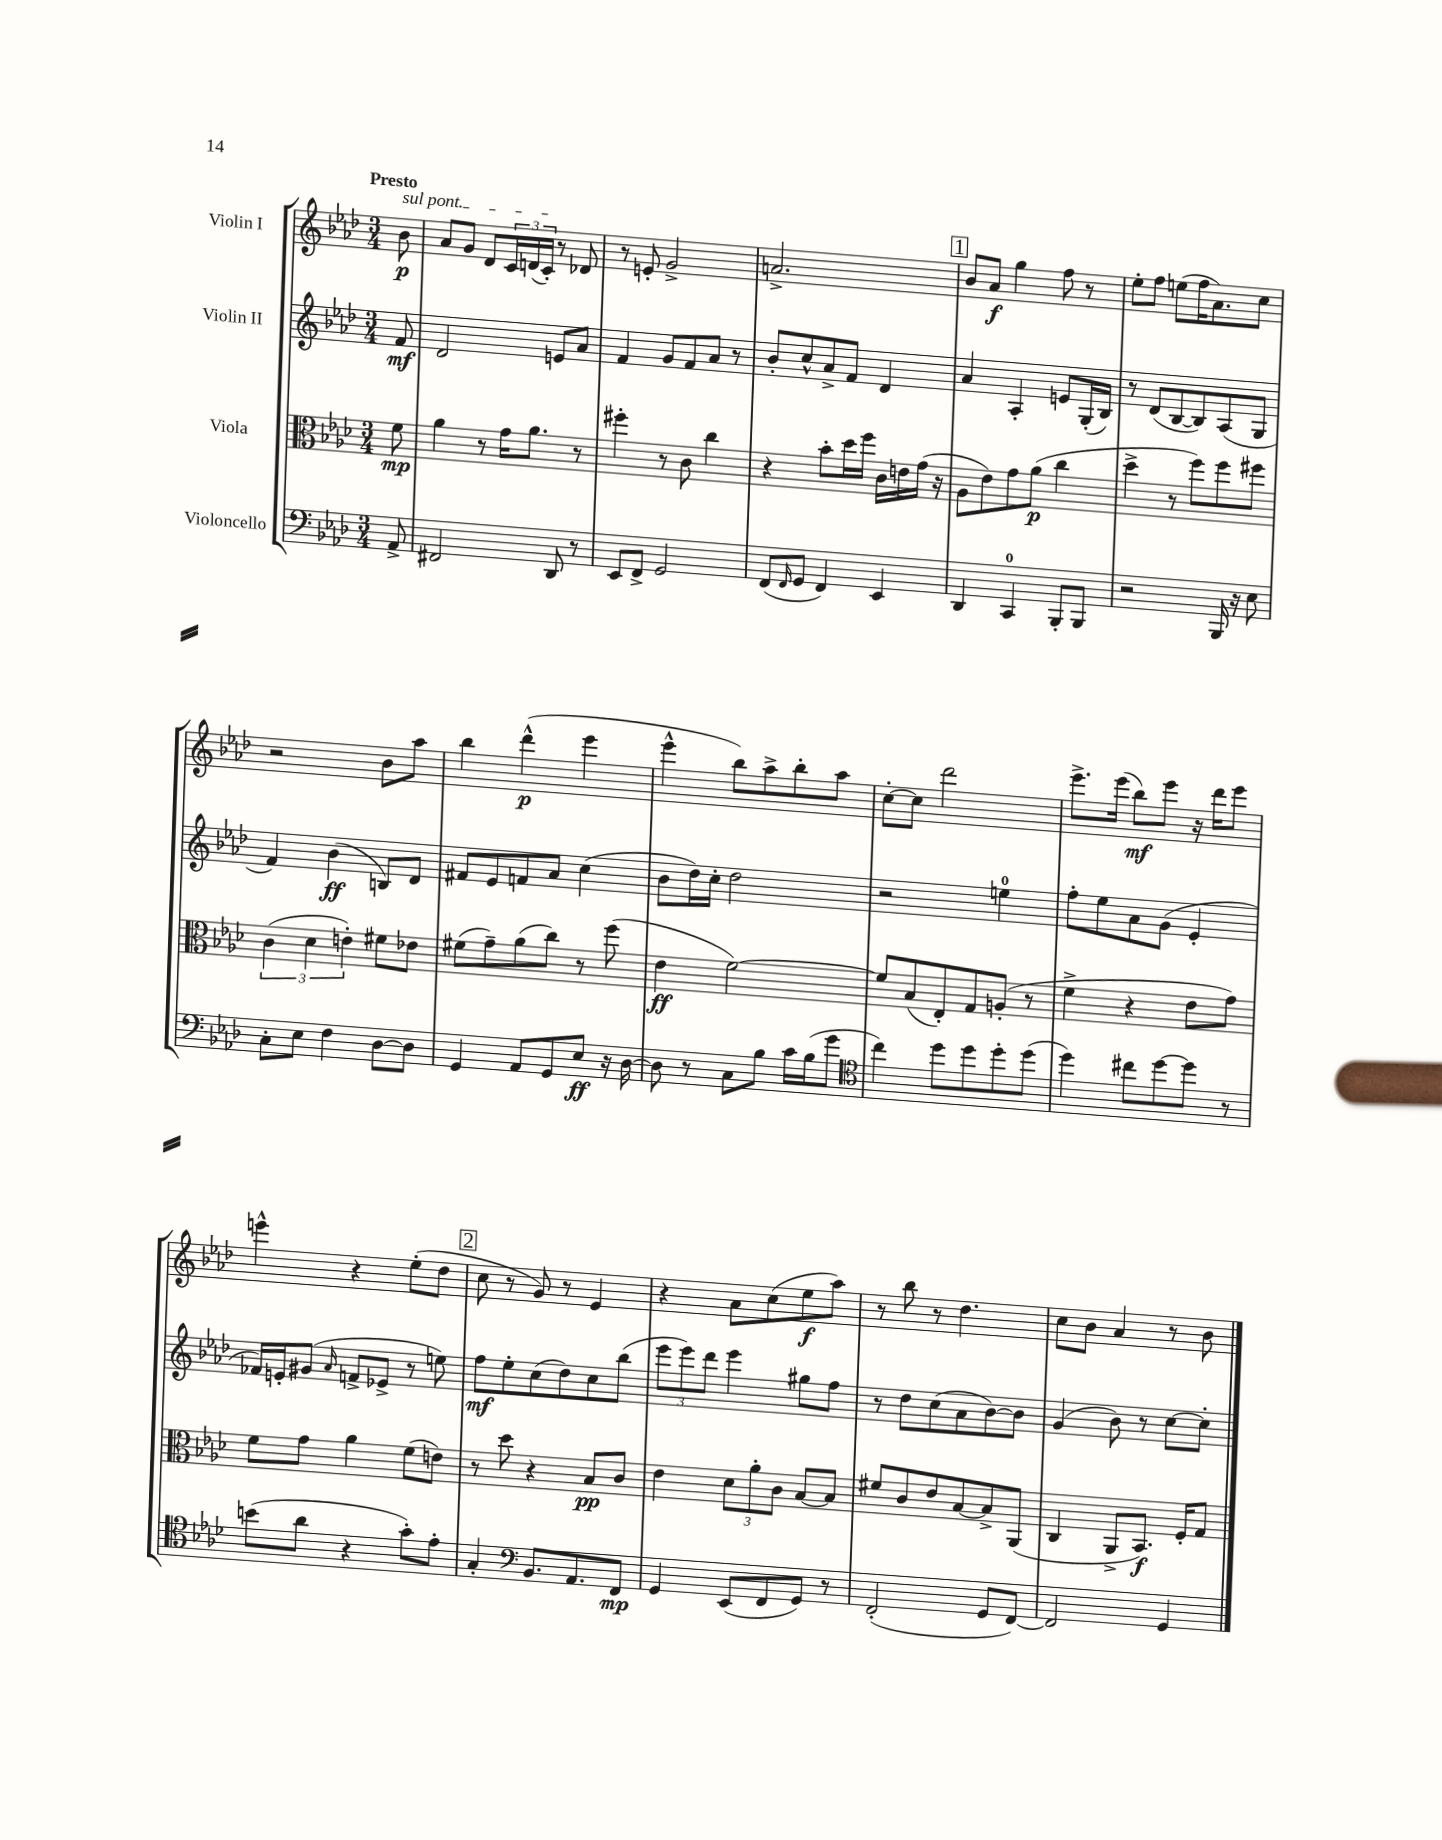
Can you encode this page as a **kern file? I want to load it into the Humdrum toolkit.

**kern	**dynam	**kern	**dynam	**kern	**dynam	**kern	**dynam
*part4	*part4	*part3	*part3	*part2	*part2	*part1	*part1
*staff4	*staff4	*staff3	*staff3	*staff2	*staff2	*staff1	*staff1
*I"Violoncello	*	*I"Viola	*	*I"Violin II	*	*I"Violin I	*
*clefF4	*	*clefC3	*	*clefG2	*	*clefG2	*
*k[b-e-a-d-]	*	*k[b-e-a-d-]	*	*k[b-e-a-d-]	*	*k[b-e-a-d-]	*
*M3/4	*	*M3/4	*	*M3/4	*	*M3/4	*
=	=	=	=	=	=	=	=
!	!	!	!	!	!	!LO:TX:a:B:t=Presto	!
!	!	!	!	!	!	!LO:TX:a:i:t=sul pont.	!
8AA-^/	.	8f\	mp	8f/	mf	8b-\	p
=1	=1	=1	=1	=1	=1	=1	=1
2FF#X/	.	4a-\	.	2d-/	.	8a-/L	.
.	.	.	.	.	.	8g/J	.
.	.	8r	.	.	.	8d-/L	.
.	.	16g\KL	.	.	.	24c/L	.
.	.	.	.	.	.	(24dn/	.
.	.	8.a-\J	.	.	.	.	.
.	.	.	.	.	.	24c'/JJ)	.
8DD-/	.	.	.	8en/L	.	8r	.
8r	.	8r	.	8a-/J	.	8d-X/	.
=2	=2	=2	=2	=2	=2	=2	=2
8EE-/L	.	4ff#X'\	.	4f/	.	8r	.
8FF^/J	.	.	.	.	.	8en'/	.
2GG/	.	8r	.	8g/L	.	2g^/	.
.	.	8c\	.	8f/	.	.	.
.	.	4cc\	.	8a-/J	.	.	.
.	.	.	.	8r	.	.	.
=3	=3	=3	=3	=3	=3	=3	=3
(8FF/L	.	4r	.	8b-'/L	.	2.an^/	.
16qqFF/	.	.	.	.	.	.	.
8GG/J	.	.	.	8cc^^/	.	.	.
4FF/)	.	8b-'\L	.	8a-^/	.	.	.
.	.	16dd-\L	.	8f/J	.	.	.
.	.	16ff\JJ	.	.	.	.	.
4EE-/	.	16c\LL	.	4d-/	.	.	.
.	.	16en\	.	.	.	.	.
.	.	(16g\JJ	.	.	.	.	.
.	.	16r	.	.	.	.	.
!!LO:REH:place=s1:t=1
=4	=4	=4	=4	=4	=4	=4	=4
4DD-/	.	8A-\L	.	4a-/	.	8b-/L	.
.	.	8e-\)	.	.	.	8a-/J	f
4CC/	.	8g\	.	4A-'/	.	4gg\	.
.	.	(8a-\J	p	.	.	.	.
8BBB-'/L	.	4cc\	.	8en/L	.	8ff\	.
8BBB-/J	.	.	.	(16G'/L	.	8r	.
.	.	.	.	16B-/JJ)	.	.	.
=5	=5	=5	=5	=5	=5	=5	=5
2r	.	4dd-^\	.	8r	.	8ee-'\L	.
.	.	.	.	(8d-/L	.	8ff\J	.
.	.	8r	.	[8B-/	.	(8een\L	.
.	.	8ff\L)	.	8B-/])	.	16ff\K	.
.	.	.	.	.	.	8.a-\)	.
16BBB-/	.	8ff\	.	(8A-/	.	.	.
16r	.	.	.	.	.	.	.
8E-\	.	8ff#X\J	.	8G/J	.	8cc\J	.
!!LO:LB:g=z
=6	=6	=6	=6	=6	=6	=6	=6
8C'\L	.	(6c\	.	4f/)	.	2r	.
8E-\J	.	.	.	.	.	.	.
.	.	6d-\	.	.	.	.	.
4F\	.	.	.	(4b-\	ff	.	.
.	.	6en'\)	.	.	.	.	.
[8D-\L	.	8f#X\L	.	8Bn/L)	.	8b-\L	.
8D-\J]	.	8e-X\J	.	8d-/J	.	8aa-\J	.
=7	=7	=7	=7	=7	=7	=7	=7
4GG/	.	(8f#X\L	.	8f#X/L	.	4bb-\	.
.	.	8g~\)	.	8e-/	.	.	.
8AA-/L	.	(8a-\	.	8fn/	.	(4ddd-^^\	p
8GG/	.	8cc\J)	.	8a-/J	.	.	.
8E-/J	ff	8r	.	(4cc\	.	4eee-\	.
16r	.	(8ff\	.	.	.	.	.
[16D-\	.	.	.	.	.	.	.
=8	=8	=8	=8	=8	=8	=8	=8
8D-\]	.	4e-\	ff	8b-\L	.	4eee-^^\	.
8r	.	.	.	16dd-\L)	.	.	.
.	.	.	.	16cc'\JJ	.	.	.
8C\L	.	[2f\)	.	2dd-\	.	8bb-\L)	.
8B-\J	.	.	.	.	.	8aa-^\	.
16c\LL	.	.	.	.	.	8bb-'\	.
(16B-\J	.	.	.	.	.	.	.
8g\J	.	.	.	.	.	8aa-\J	.
=9	=9	=9	=9	=9	=9	=9	=9
*clefC4	*	*	*	*	*	*	*
4cc\)	.	8f/L]	.	2r	.	[8cc'\L	.
.	.	(8B-/	.	.	.	8cc\J]	.
8dd-\L	.	8E-'/)	.	.	.	2ddd-\	.
8dd-\	.	8G/	.	.	.	.	.
8dd-'\	.	(8An'/J	.	4een\	.	.	.
(8dd-\J	.	8r	.	.	.	.	.
=10	=10	=10	=10	=10	=10	=10	=10
4dd-\)	.	4f^\	.	8ff'\L	.	8.eee-^\L	.
.	.	.	.	8ee-\	.	.	.
.	.	.	.	.	.	(16eee-\Jk	.
8cc#X\L	.	4r	.	8a-\	.	8bb-\L)	mf
[8dd-\	.	.	.	(8g\J	.	8eee-\J	.
8dd-\J]	.	8e-\L	.	4e-'/	.	16r	.
.	.	.	.	.	.	16ddd-\KL	.
8r	.	8g\J)	.	.	.	8eee-\J	.
!!LO:LB:g=z
=11	=11	=11	=11	=11	=11	=11	=11
(8bn\L	.	8f\L	.	16f-X/LL)	.	4eeen^^\	.
.	.	.	.	16en'/J	.	.	.
8a-\J	.	8g\J	.	(8g#X/J	.	.	.
.	.	.	.	16qqa-/	.	.	.
4r	.	4a-\	.	8fn^/L	.	4r	.
.	.	.	.	8e-X^/J	.	.	.
8g'\L)	.	(8f\L	.	8r	.	(8ee-'\L	.
8e-'\J	.	8en\J)	.	8een\)	.	8dd-\J	.
!!LO:REH:place=s1:t=2
=12	=12	=12	=12	=12	=12	=12	=12
4G'/	.	8r	.	8ff\L	mf	8cc\	.
.	.	8dd-\	.	8ee-'\	.	8r	.
*clefF4	*	*	*	*	*	*	*
8.BB-/L	.	4r	.	(8cc\	.	8g/)	.
.	.	.	.	8dd-\)	.	8r	.
8.AA-/	.	.	.	.	.	.	.
.	.	8B-/L	pp	8cc\	.	4e-/	.
8FF/J	mp	8c/J	.	(8bb-\J	.	.	.
=13	=13	=13	=13	=13	=13	=13	=13
4GG/	.	4e-\	.	12eee-\L	.	4r	.
.	.	.	.	12eee-\)	.	.	.
.	.	.	.	12ddd-\J	.	.	.
(8EE-/L	.	12d-\L	.	4eee-\	.	8a-\L	.
.	.	12a-'\	.	.	.	.	.
8FF/	.	.	.	.	.	(8cc\	.
.	.	12c\J	.	.	.	.	.
8GG/J)	.	[8B-/L	.	8gg#X\L	.	8ee-\	f
8r	.	8B-/J]	.	8ff\J	.	8aa-\J)	.
=14	=14	=14	=14	=14	=14	=14	=14
(2FF'/	.	8f#X/L	.	8r	.	8r	.
.	.	8c/	.	8dd-\L	.	8bb-\	.
.	.	8e-/	.	(8cc\	.	8r	.
.	.	[8B-/	.	8a-\	.	4.dd-\	.
8GG/L	.	8B-^/]	.	[8b-\)	.	.	.
[8FF/J)	.	(8AA-/J	.	8b-\J]	.	.	.
=15	=15	=15	=15	=15	=15	=15	=15
2FF/]	.	4C/	.	(4g/	.	8cc\L	.
.	.	.	.	.	.	8b-\J	.
.	.	8AA-^/L	.	8b-\)	.	4a-/	.
.	.	8.BB-/J)	f	8r	.	.	.
4GG/	.	.	.	[8cc\L	.	8r	.
.	.	16F'/KL	.	.	.	.	.
.	.	8G/J	.	8cc'\J]	.	8b-\	.
==	==	==	==	==	==	==	==
*-	*-	*-	*-	*-	*-	*-	*-
